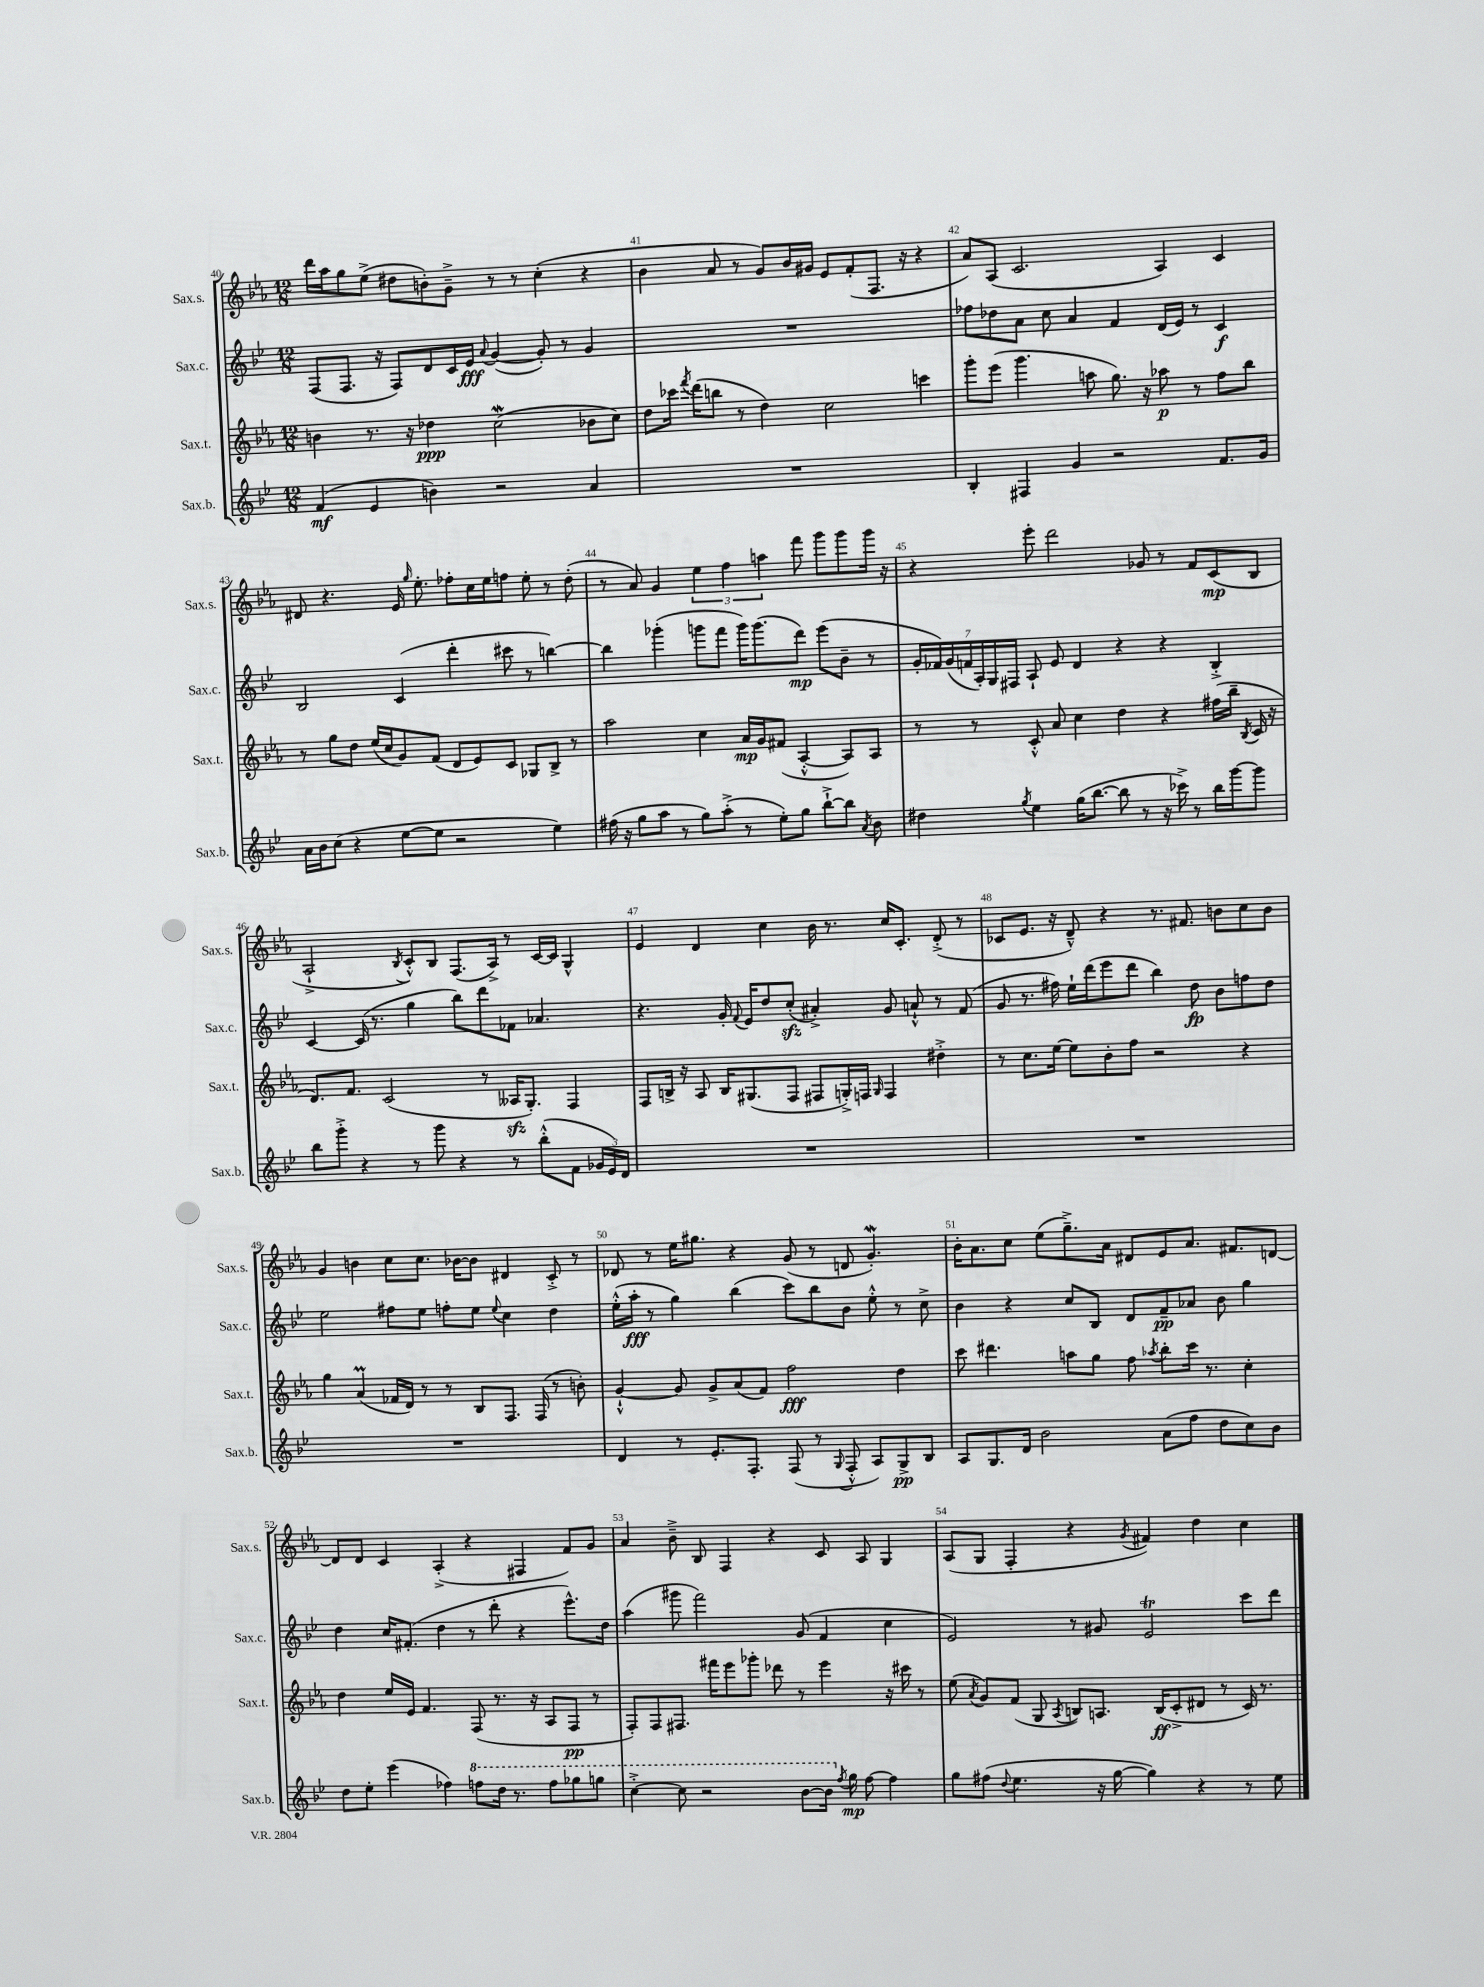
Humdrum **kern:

**kern	**kern	**kern	**kern
*staff4	*staff3	*staff2	*staff1
*clefG2	*clefG2	*clefG2	*clefG2
*k[b-e-]	*k[b-e-a-]	*k[b-e-]	*k[b-e-a-]
*M12/8	*M12/8	*M12/8	*M12/8
(4f/	4b\	(8F/L	16ddd\LL
.	.	.	16aa-\J
.	.	8.F/J	8gg\
4e-/	8.r	.	(8ee-^\J
.	.	16r	.
.	.	8F/L)	8dd#\L
.	16r	.	.
4b\)	4dd-\	8d/	8b'\)
.	.	16c/L	8g~^\J
.	.	16e-/JJ	.
.	.	8qqa/	.
2r	(2cc\	([4g/	8r
.	.	.	8r
.	.	8g'/])	(4cc'\
.	.	8r	.
4a/	8b-\L	4g/	4r
.	8cc\J)	.	.
=	=	=	=
1.r	8dd\L	1.r	4b-\
.	16ccc-\Jk	.	.
.	8qfff/	.	.
.	(16ddd\LK	.	.
.	8bb\J	.	8a-/
.	8r	.	8r
.	4dd\)	.	8g/L)
.	.	.	16b-/L
.	.	.	16g#/JJ
.	2cc\	.	8e-/L
.	.	.	(8f'/
.	.	.	8.F/J
.	.	.	16r
.	4ccc\	.	4r
=	=	=	=
4B-'/	8ggg'\L	8ff-\L	8a-/L)
.	(8eee-\J	8dd-\	(8A-/J
4F#/	4.ggg\	8a\J	2.c/
.	.	8cc\	.
4g/	.	4a/	.
.	8aa\	.	.
2r	8.gg\)	4f/	.
.	16r	.	.
.	8aa-\	(16d/LL	4A-/)
.	.	16e-/JJ)	.
.	8r	8r	.
8.f/L	8ff\L	4c/	4c/
.	8bb-\J	.	.
16g/Jk	.	.	.
=	=	=	=
16a\LL	8r	2B-/	8d#/
16b-\J	.	.	.
(8cc\J	8gg\L	.	4.r
4r	8dd\J	.	.
.	(16ee-/LL	.	.
.	16cc/J	.	.
[8ee-\L	8g/)	(4c/	16e-/
.	.	.	16qqgg/
.	.	.	8.ee-'\
8ee-\]J	(8f/J	.	.
2r	8d/L	4ddd'\	8ff-'\L
.	8e-/)	.	16cc\L
.	.	.	16ee-\J
.	8c/J	8ccc#\	8ff\J
.	8G-/L	8r	8ee-'\
4ee-\)	8B-^/J	[4bb\)	8r
.	8r	.	(8dd'\
=	=	=	=
(16ff#\	2aa-\	4bb\]	8r
16r	.	.	.
8gg\L	.	.	8a-/)
8aa\J	.	(4ggg-'\	4g/
8r	.	.	.
8gg\L)	4cc\	8ggg\L	6ee-\
(8aa'^\J	.	8fff\J	.
.	.	.	6ff\
8r	16a-/LL	16ggg\LK)	.
.	16g/J	(8.ggg\	.
.	.	.	6aa\
8ee-'\L)	(8f#/J	.	.
8gg\J	[4A-'^^/	8ddd\J)	8fff\
[8bb-`^\L	.	(8eee-\L	8ggg\L
8bb-\]J	8A-/]L)	8b-~\J	8ggg\
8qa/	.	.	.
8b-\	8A-/J	8r	16ggg\Jk
.	.	.	16r
=	=	=	=
4dd#\	8r	28g'/LL	4r
.	.	28f-/)	.
.	.	(28g/	.
.	.	28f/	.
.	8r	.	.
.	.	28A'/)	.
.	.	28G/	.
.	.	28F#/JJ	.
8qgg/	.	.	.
4ee-\	8c'^^/	8A`/	8eee-'\
.	8a-/	8e-/	2ddd\
(16gg\LK	4cc\	4d/	.
[8.bb-\J	.	.	.
8bb-\]	4dd\	4r	.
8r	.	.	8g-/
16r	4r	4r	8r
16ccc-^\)	.	.	.
8r	.	.	8f/L
16bb-\LL	(16ff#\LL	4B-'^/	(8c/
[16ggg\J	16bb-~\JJ	.	.
.	8qB-/	.	.
8ggg\]J	16c/	.	8B-/J
.	16r	.	.
=	=	=	=
8bb-\L	8.d/L)	[4c/	2A-`^/
8ggg'^\J	.	.	.
.	8.f/J	.	.
4r	.	(16c/]	.
.	.	8.r	.
.	(2c/	.	.
.	.	.	8qB-/
8r	.	4gg\	8c'^^/L)
8ggg\	.	.	8B-/J
4r	.	8bb-\L)	(8.F/L
.	8r	8ddd\	.
.	.	.	16A-^/Jk)
8r	16A--/LK	8f-\J	8r
.	8.G'/J)	.	.
(8bb-'^^\L	.	4.a-/	[16c/LL
.	.	.	16c/]JJ
8f\J	4F/	.	4G^^/
24g-/LL	.	.	.
24e-/)	.	.	.
24d/JJ	.	.	.
=	=	=	=
1.r	8F/L	4.r	4e-/
.	16B^/Jk	.	.
.	16r	.	.
.	8A-/	.	4d/
.	16B/LK	16g'/	.
.	.	8qqf/	.
.	(8.G#/	16e-/LK	.
.	.	8dd/	4cc\
.	8F/J	(8cc'/J	.
.	8F#/L	4a#'^/)	16b-\
.	.	.	8.r
.	16G'^/L)	.	.
.	16F/JJ	.	.
.	16qqG/	.	.
.	4F/	8g/	16cc/LK
.	.	.	8.c'/J
.	.	8a`^^/	.
.	4dd#'^\	8r	(8d'^/
.	.	(8f/	8r
=	=	=	=
1.r	8r	8g/	8c-/L
.	8.cc\L	8.r	8.e-/J
.	[16ee-\Jk	16ff#\)	16r
.	8ee-\]L	16ee-`\LL	8d~^^/)
.	.	(16ddd\J	.
.	8b-'\	8eee-\	4r
.	8ff\J	8ddd\J	.
.	2r	4bb-\)	8.r
.	.	.	8.f#/
.	.	8dd\	.
.	.	8b-\L	8b\L
.	4r	8ff\	8cc\
.	.	8dd\J	8b\J
=	=	=	=
1.r	4gg\	2ee-\	4g/
.	(4a-/	.	4b\
.	16f-/LL	8ff#\L	8cc\L
.	16d/JJ)	.	.
.	8r	8ee-\J	8.cc\J
.	8r	8ff'\L	.
.	.	.	[16b-\LK
.	8B-/L	8ee-\J	8b-\]J
.	.	8qqee-/	.
.	8.F/J	4cc\	4d#/
.	(16F/	.	.
.	8r	4dd\	8c'^/
.	8b'\)	.	8r
=	=	=	=
4d/	[4g`^^/	(16ee-'^^\LL	8d-/
.	.	16aa'\JJ	.
.	.	8r	8r
8r	8g/]	4gg\)	16ee-\LK
.	.	.	8.gg#\J
8.e-'/L	8g^/L	.	.
.	(8a-/	(4bb-\	4r
8.F'/J	.	.	.
.	8f/J)	.	.
(8F/	2ff\	8ccc\L)	(8g/
8r	.	8bb-\	8r
8qqG/	.	.	.
8F'^^/	.	8b-\J	8d/
8A/L)	.	8ee-'^^\	4.g'/)
8G^/	4dd\	8r	.
8B-/J	.	8cc^\	.
=	=	=	=
8A/L	8ccc\	4b-\	16b-'\LK
.	.	.	8.a-\
8.G/	4.ddd#\	.	.
.	.	4r	8cc\J
16d/Jk	.	.	.
2b-\	.	.	(8ee-\L
.	8aa\L	8cc/L	8.gg~^\)
.	8gg\J	8B-/J	.
.	.	.	16a-\Jk
.	8ff\	8d/L	8d#/L
.	8qaa-/	.	.
(8a\L	8bb-'\L	8f~/	8e-/
8ff\J	16ccc\Jk	8a-/J	8.a-/J
.	8.r	.	.
8dd\L	.	8b-\	.
.	.	.	8.f#/L
8cc\)	4cc'\	4gg\	.
8b-\J	.	.	[8d/J
=	=	=	=
8dd\L	4dd\	4dd\	8d/]L
8ee-'\J	.	.	8d/J
(4eee-\	16ee-/LL	16cc/LK	4c/
.	16e-/JJ	(8.f#'/J	.
.	4.f/	.	.
4ff-\)	.	4dd\	(4A-'^/
8fff\L	(8F/	8r	4r
16ddd\Jk	8.r	8ddd'\	.
8.r	.	.	.
.	.	4r	4F#/
.	16r	.	.
8fff\L	8A-/L	.	.
8ggg-\	8F/J	8.eee-^^\L)	8f/L)
8ggg\J	8r	.	8g/J
.	.	16dd\Jk	.
=	=	=	=
[4ccc'^\	8F'/L)	(4aa\	4a-/
.	8F/	.	.
8ccc\]	8.F#/J	8ggg#\	8b-~^\
2r	.	2fff\)	8B-/
.	16fff#\LK	.	.
.	8eee-\	.	4F/
.	8ggg-'\J	.	.
.	8ddd-\	.	4r
[8bb-\L	8r	(8g/	.
16bb-\]Jk	4eee-\	4f/	8c/
8qff/	.	.	.
16gg\	.	.	.
[8ff\	.	.	8A-/
4ff\]	16r	4cc\	4G/
.	16ccc#\	.	.
.	8r	.	.
=	=	=	=
8gg\L	(8ee-\	2e-/)	(8A-/L
.	8qa-/	.	.
(8ff#\J	8g/L)	.	8G/J
8qqdd/	.	.	.
4.ee-\	(8f/J	.	4F'/
.	8G/	.	.
.	8qA-/	.	.
.	8B/L)	8r	4r
16r	8.A/J	8g#/	.
[16gg\	.	.	.
.	.	.	8qg/
4gg\])	.	2e-/	4f#/)
.	(16B/LK	.	.
.	8c'^/	.	.
4r	8d#/J	.	4dd\
.	8r	.	.
8r	16c/)	8ccc\L	4cc\
.	8.r	.	.
8ee-\	.	8ddd\J	.
==	==	==	==
*-	*-	*-	*-
